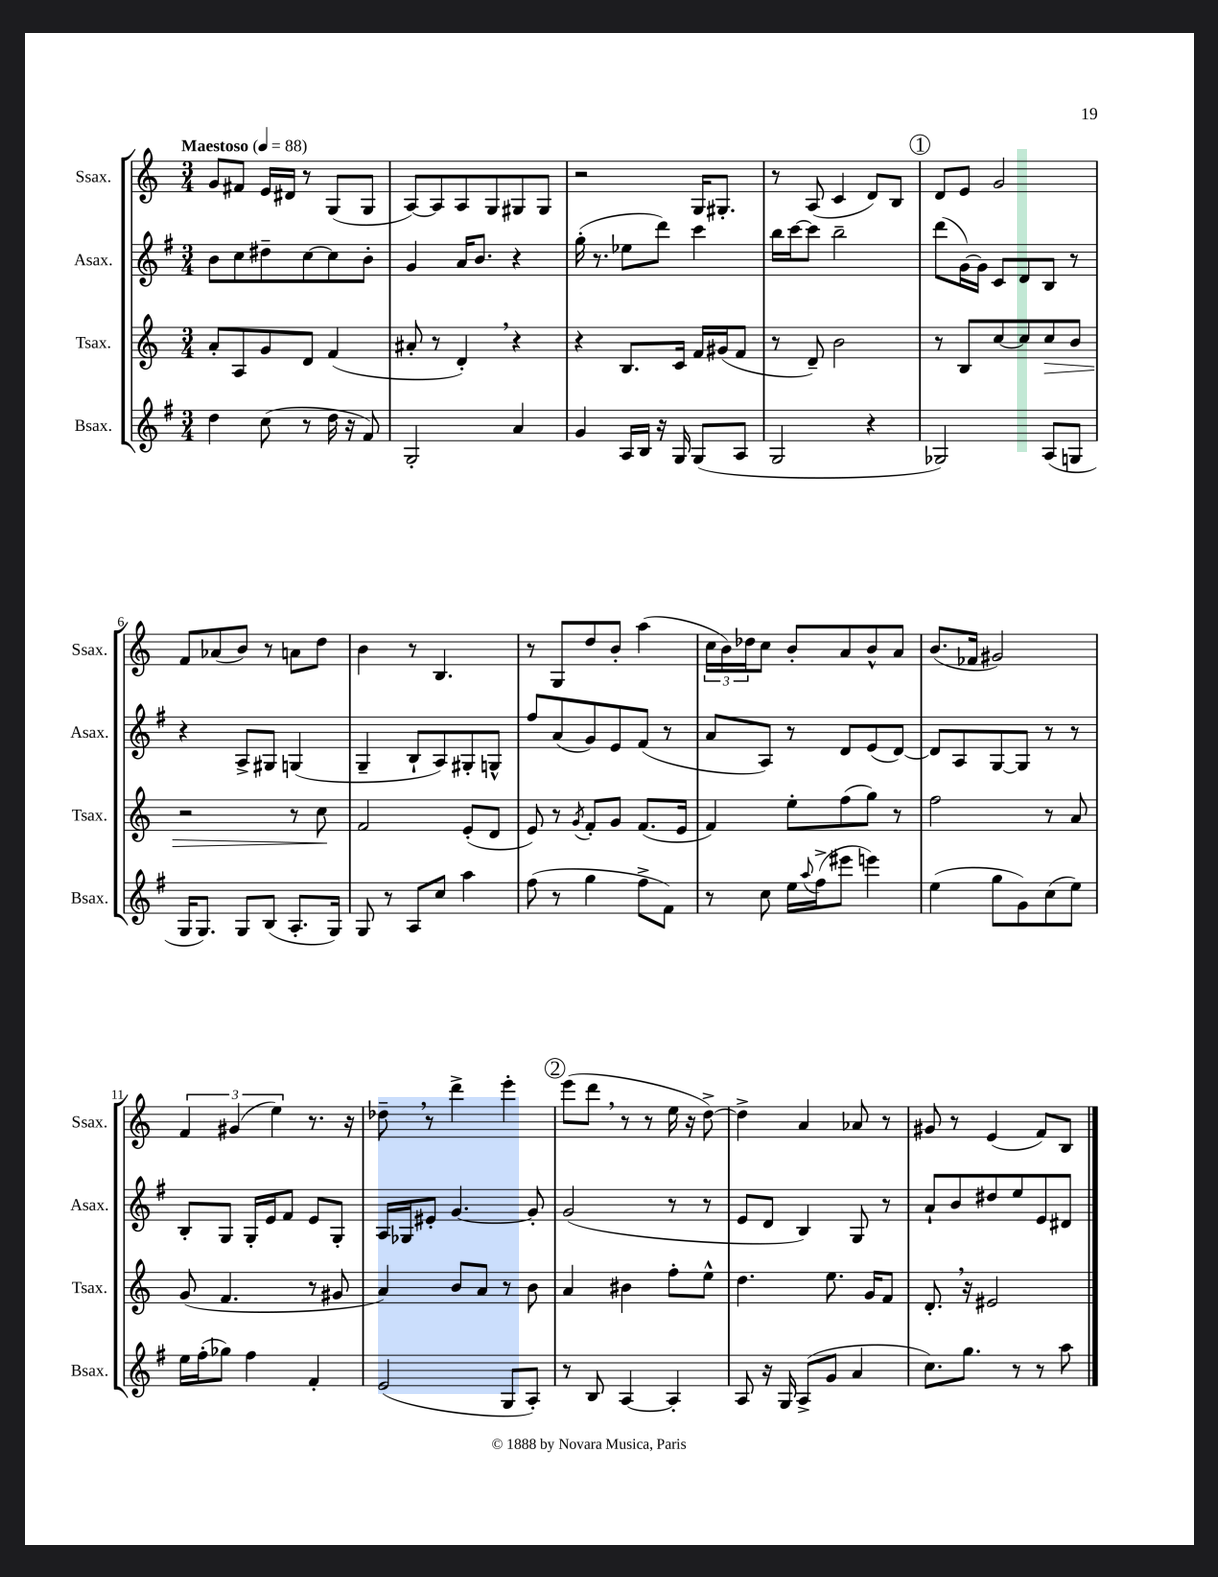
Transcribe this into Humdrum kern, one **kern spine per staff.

**kern	**kern	**dynam	**kern	**kern
*part4	*part3	*part3	*part2	*part1
*staff4	*staff3	*staff3	*staff2	*staff1
*I"Bsax.	*I"Tsax.	*	*I"Asax.	*I"Ssax.
*I'Bsax.	*I'Tsax.	*	*I'Asax.	*I'Ssax.
*clefG2	*clefG2	*	*clefG2	*clefG2
*k[f#]	*k[]	*	*k[f#]	*k[]
*M3/4	*M3/4	*	*M3/4	*M3/4
*MM88	*MM88	*	*MM88	*MM88
=1	=1	=1	=1	=1
!	!	!	!	!LO:TX:a:B:t=Maestoso
4dd\	8a'/L	.	8b\L	8g/L
.	8A/	.	8cc\	8f#X/J
(8cc\	8g/	.	8dd#X~\	16e/LL
.	.	.	.	16d#X/JJ
8r	8d/J	.	[8cc\	8r
16dd\	(4f/	.	8cc\]	(8G/L
16r	.	.	.	.
8f#/)	.	.	8b'\J	8G/J
=2	=2	=2	=2	=2
2G'/	8a#X'/	.	4g/	[8A/L)
.	8r	.	.	8A/]
.	4d',/)	.	16a/KL	8A/
.	.	.	8.b/J	.
.	.	.	.	8G/
4a/	4r	.	4r	8G#X/
.	.	.	.	8G#/J
=3	=3	=3	=3	=3
4g/	4r	.	(16gg'\	2r
.	.	.	8.r	.
16A/LL	8.B/L	.	8ee-X\L	.
16B/JJ	.	.	.	.
16r	.	.	8ddd\J)	.
16G/	16c/Jk	.	.	.
(8G/L	16f/LL	.	4ccc\	16G/KL
.	(16g#X/J	.	.	8.G#X'/J
8A/J	8f/J	.	.	.
=4	=4	=4	=4	=4
2G/	8r	.	16bb\LL	8r
.	.	.	[16ccc\J	.
.	8d~/)	.	8ccc\J]	(8A/
.	2b\	.	2bb~\	4c/
4r	.	.	.	8d/L)
.	.	.	.	8B/J
!!LO:REH:place=s1:t=1
=5	=5	=5	=5	=5
2G-X/)	8r	.	(8ddd\L	8d/L
.	8B/L	.	[16g\L)	8e/J
.	.	.	16g\JJ]	.
.	[8cc/	.	8c/L	2g/
.	8cc/]	.	8d/	.
!	!	!LO:HP:b	!	!
(8A/L	8cc/	>	8B/J	.
8Gn/J	8b/J	.	8r	.
!!LO:LB:g=z
=6	=6	=6	=6	=6
16G/KL	2r	.	4r	8f/L
8.G/J)	.	.	.	.
.	.	.	.	(8a-X/
8G/L	.	.	8A^/L	8b/J)
(8B/J	.	.	8G#X/J	8r
8.A'/L	8r	.	(4Gn/	8an\L
.	8cc\	.	.	8dd\J
16G/Jk)	.	.	.	.
.	.	]	.	.
=7	=7	=7	=7	=7
8G/	2f/	.	4G~/	4b\
8r	.	.	.	.
8A/L	.	.	8B`/L	8r
8cc/J	.	.	8A/)	4.B/
4aa\	(8e'/L	.	8G#X'/	.
.	8d/J	.	8Gn^^/J	.
=8	=8	=8	=8	=8
(8ff#\	8e/)	.	8ff#/L	8r
8r	8r	.	(8a/	8G/L
.	8qg/	.	.	.
4gg\	8f'/L	.	8g/)	8dd/
.	8g/J	.	8e/	8b'/J
8ff#^\L	(8.f/L	.	(8f#/J	(4aa\
8f#\J)	.	.	8r	.
.	16e/Jk	.	.	.
=9	=9	=9	=9	=9
8r	4f/)	.	8a/L	24cc\LL
.	.	.	.	24b\)
.	.	.	.	24dd-X\J
8cc\	.	.	8A/J)	8cc\J
16ee\LL	8ee'\L	.	8r	8b'/L
8qqaa/	.	.	.	.
(16ff#^\J	.	.	.	.
8eee#X\J	(8ff\	.	8d/L	8a/
4eeen\)	8gg\J)	.	(8e/	8b^^/
.	8r	.	[8d/J)	8a/J
=10	=10	=10	=10	=10
(4ee\	2ff\	.	8d/L]	(8.b/L
.	.	.	8A/	.
.	.	.	.	16f-X/Jk
8gg\L	.	.	[8G/	2g#X/)
8g\)	.	.	8G/J]	.
(8cc\	8r	.	8r	.
8ee\J)	8a/	.	8r	.
!!LO:LB:g=z
=11	=11	=11	=11	=11
16ee\LL	(8g/	.	8B'/L	6f/
(16ff#'\J	.	.	.	.
8gg-X\J)	4.f/	.	8G/J	.
.	.	.	.	(6g#X/
4ff#\	.	.	16G'/LL	.
.	.	.	16e/J	.
.	.	.	.	6ee\)
.	.	.	8f#/J	.
4f#'/	8r	.	8e/L	8.r
.	8g#X/	.	8G'/J	.
.	.	.	.	16r
=12	=12	=12	=12	=12
(2e/	4a/)	.	16A/LL	8dd-X~,\
.	.	.	16G-X/J	.
.	.	.	8e#X'/J	8r
.	8b/L	.	[4.g/	4ddd^\
.	8a/J	.	.	.
8G/L	8r	.	.	4eee'\
8A'/J)	8b\	.	8g'/]	.
!!LO:REH:place=s1:t=2
=13	=13	=13	=13	=13
8r	4a/	.	(2g/	(8eee\L
8B/	.	.	.	8ddd,\J
[4A/	4b#X\	.	.	8r
.	.	.	.	8r
4A'/]	8ff'\L	.	8r	16ee\
.	.	.	.	16r
.	8ee^^\J	.	8r	[8dd^\)
=14	=14	=14	=14	=14
8A/	4.dd\	.	8e/L	4dd^\]
16r	.	.	8d/J	.
16G/	.	.	.	.
(8A^/L	.	.	4B/)	4a/
8g/J	8.ee\	.	.	.
4a/	.	.	8G/	8a-X/
.	16g/KL	.	.	.
.	8f/J	.	8r	8r
=15	=15	=15	=15	=15
8.cc\L)	8.d',/	.	8a`/L	8g#X/
.	.	.	8b/	8r
8.gg\J	16r	.	.	.
.	2e#X/	.	8dd#X/	(4e/
8r	.	.	8ee/	.
8r	.	.	8e/	8f/L)
8aa\	.	.	8d#X/J	8B/J
==	==	==	==	==
*-	*-	*-	*-	*-
